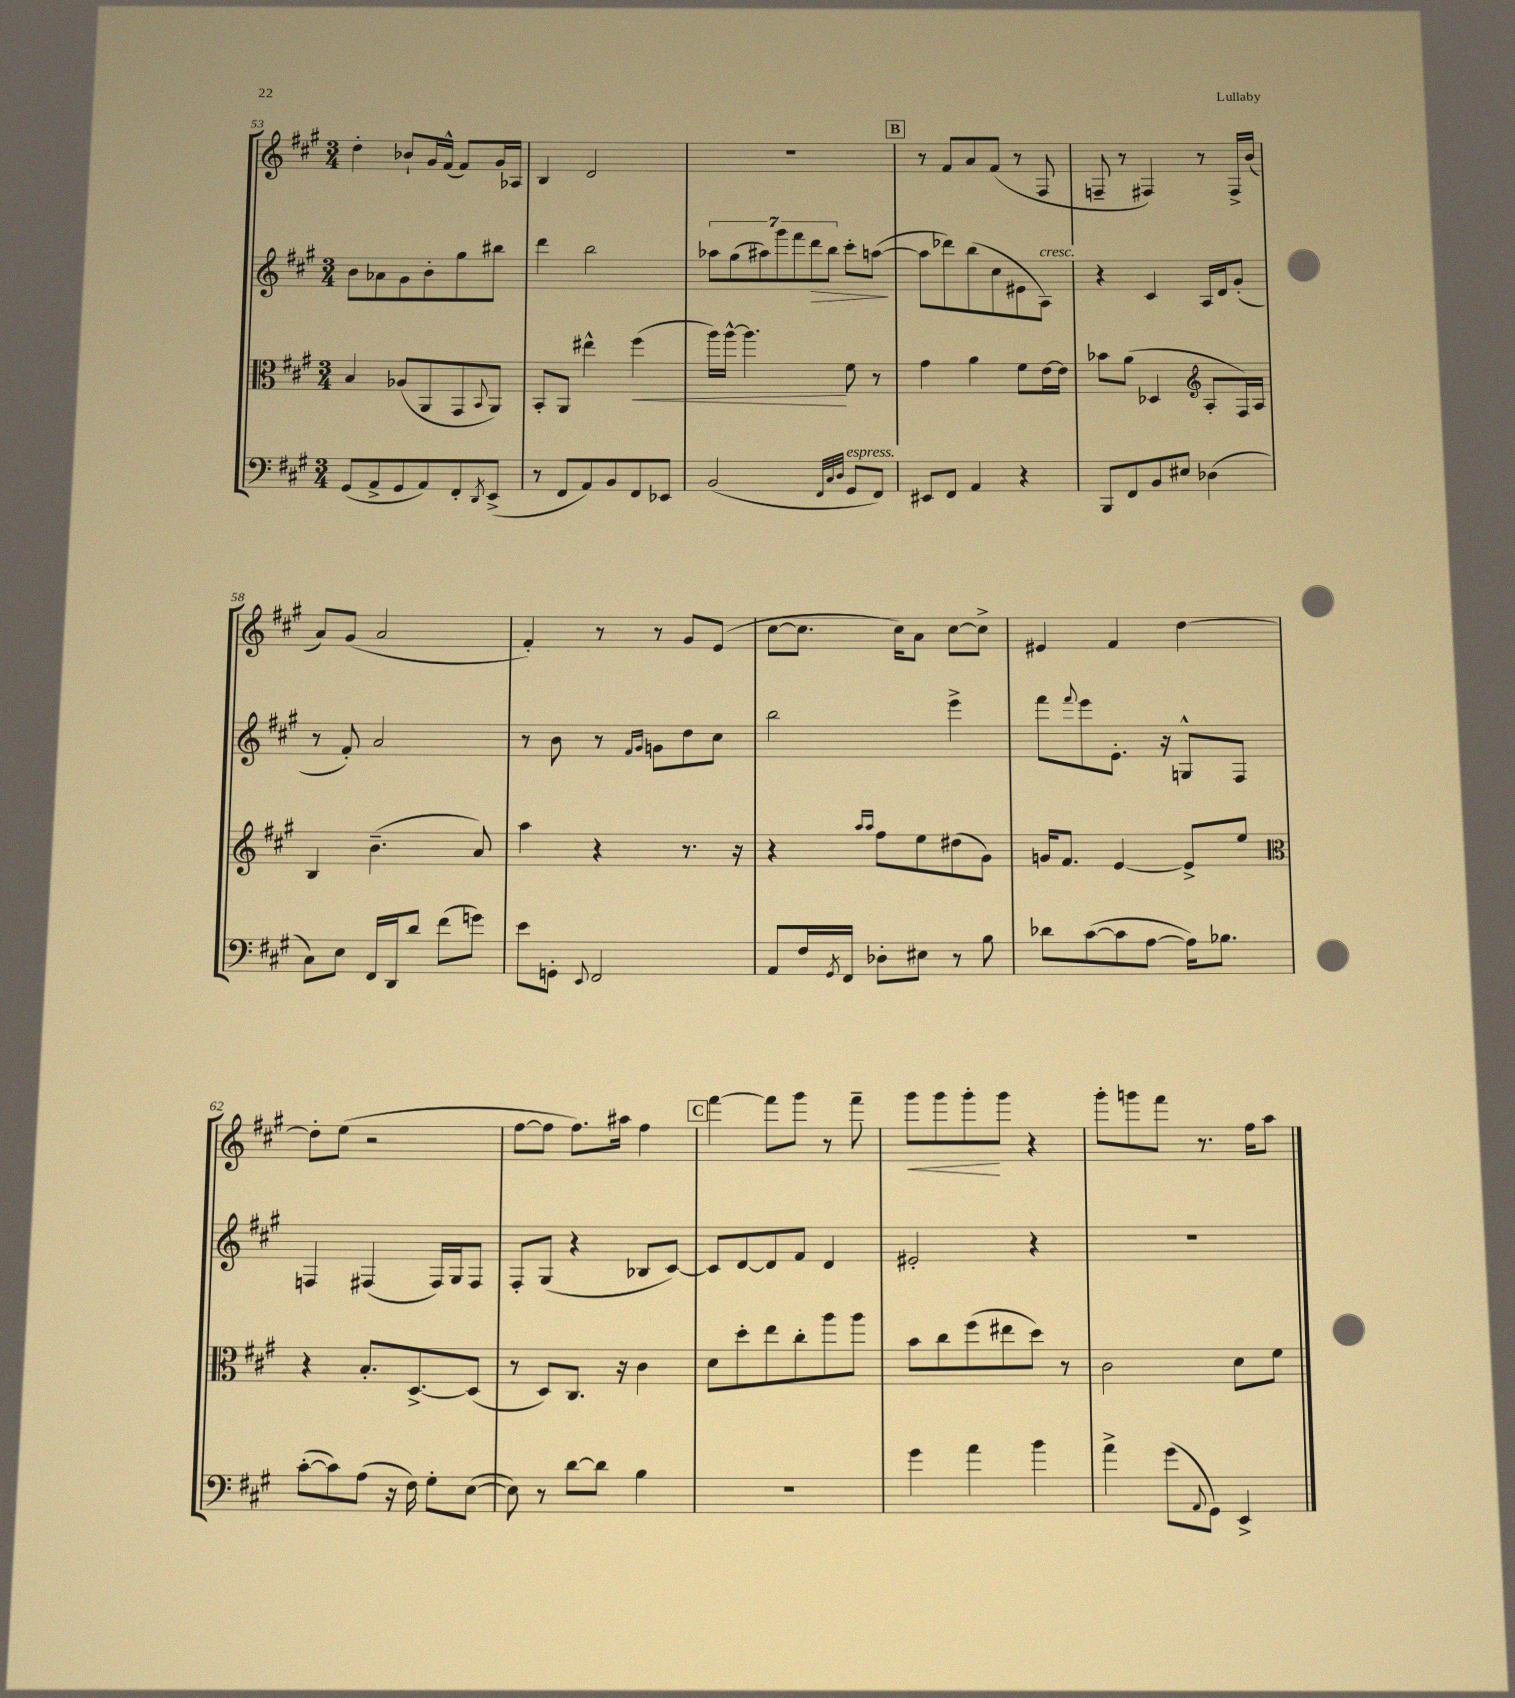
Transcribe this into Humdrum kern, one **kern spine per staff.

**kern	**kern	**dynam	**kern	**dynam	**kern	**dynam
*part4	*part3	*part3	*part2	*part2	*part1	*part1
*staff4	*staff3	*staff3	*staff2	*staff2	*staff1	*staff1
*clefF4	*clefC3	*	*clefG2	*	*clefG2	*
*k[f#c#g#]	*k[f#c#g#]	*	*k[f#c#g#]	*	*k[f#c#g#]	*
*M3/4	*M3/4	*	*M3/4	*	*M3/4	*
=53	=53	=53	=53	=53	=53	=53
(8GG#/L	4B/	.	8b\L	.	4dd'\	.
8AA^/	.	.	8a-X\	.	.	.
8GG#/	(8A-X/L	.	8g#\	.	8b-X`/L	.
8AA/)	8AA/	.	8b'\	.	16g#/L	.
.	.	.	.	.	(16f#^^/JJ	.
8FF#'/	8GG#/	.	8gg#\	.	8f#/L)	.
8qDD/	8qqBB/	.	.	.	.	.
(8EE^/J	8AA/J)	.	8bb#X\J	.	16g#/L	.
.	.	.	.	.	16A-X/JJ	.
=54	=54	=54	=54	=54	=54	=54
8r	8BB'/L	.	4ddd\	.	4B/	.
8FF#/L	8AA/J	.	.	.	.	.
8AA/)	4ee#X^^\	.	2bb\	.	2d/	.
8BB/	.	.	.	.	.	.
!	!	!LO:HP:b	!	!	!	!
8FF#/	(4ff#\	<	.	.	.	.
8EE-X/J	.	.	.	.	.	.
=55	=55	=55	=55	=55	=55	=55
(2BB/	16aa\LL)	.	14aa-X\L	.	2.r	.
.	[16aa^^\JJ	.	.	.	.	.
.	.	.	(14gg#\	.	.	.
.	4.aa\]	.	.	.	.	.
.	.	.	14aa#X\)	.	.	.
.	.	.	14ggg#\	.	.	.
.	.	.	14fff#\	.	.	.
!	!	!	!	!LO:HP:b	!	!
.	.	.	14ddd\	>	.	.
.	.	.	14bb\J	.	.	.
32qqFF#/LLL	.	.	.	.	.	.
32qqC#/	.	.	.	.	.	.
32qqD/JJJ	.	.	.	.	.	.
!LO:TX:a:i:t=espress.	!	!	!	!	!	!
8GG#/L	8f#\	[	8ccc#'\L	.	.	.
8FF#/J)	8r	.	([8aan\J	.	.	.
.	.	.	.	]	.	.
!!LO:REH:place=s1:t=B
=56	=56	=56	=56	=56	=56	=56
8EE#X/L	4g#\	.	8aa\L]	.	8r	.
8FF#/J	.	.	8ddd-X\)	.	8f#/L	.
4AA/	4a\	.	(8bb\	.	8a/	.
.	.	.	8cc#\	.	(8f#/J	.
4r	8f#\L	.	8e#X\	.	8r	.
!	!	!	!LO:TX:a:i:t=cresc.	!	!	!
.	[16e\L	.	8A\J)	.	8F#/	.
.	16e\JJ]	.	.	.	.	.
=57	=57	=57	=57	=57	=57	=57
8BBB/L	8b-X\L	.	4r	.	8Fn~/	.
8FF#/	(8a\J	.	.	.	8r	.
8BB/	4D-X/	.	4c#/	.	4F#X/)	.
8E#X/J	.	.	.	.	.	.
*	*clefG2	*	*	*	*	*
(4D-X\	8A'/L	.	16A/LL	.	8r	.
.	.	.	16d/J	.	.	.
.	16F#/L)	.	(8g#'/J	.	16F#^/LL	.
.	16A/JJ	.	.	.	(16b/JJ	.
!!LO:LB:g=z
=58	=58	=58	=58	=58	=58	=58
8C#\L)	4B/	.	8r	.	8a/L)	.
8E\J	.	.	8f#'/)	.	(8g#/J	.
16FF#/LL	(4.b~\	.	2a/	.	2a/	.
16DD/J	.	.	.	.	.	.
8d/J	.	.	.	.	.	.
(8f#\L	.	.	.	.	.	.
8gn\J)	8a/)	.	.	.	.	.
=59	=59	=59	=59	=59	=59	=59
8e\L	4aa\	.	8r	.	4f#'/)	.
8GGn'\J	.	.	8b\	.	.	.
8qqEE/	.	.	.	.	.	.
2FF#/	4r	.	8r	.	8r	.
.	.	.	16qqf#/LL	.	.	.
.	.	.	16qqg#/JJ	.	.	.
.	.	.	8gn\L	.	8r	.
.	8.r	.	8dd\	.	8g#/L	.
.	.	.	8cc#\J	.	(8e/J	.
.	16r	.	.	.	.	.
=60	=60	=60	=60	=60	=60	=60
8AA/L	4r	.	2bb\	.	[8cc#\L	.
16F#/L	.	.	.	.	8.cc#\J]	.
8qGG#/	.	.	.	.	.	.
16FF#/JJ	.	.	.	.	.	.
.	16qqaa/LL	.	.	.	.	.
.	16qqaa/JJ	.	.	.	.	.
8D-X'\L	8ff#\L	.	.	.	.	.
.	.	.	.	.	16cc#\KL)	.
8E#X\J	8ee\	.	.	.	8a\J	.
8r	(8dd#X\	.	4eee^\	.	[8cc#\L	.
8B\	8g#\J)	.	.	.	8cc#^\J]	.
=61	=61	=61	=61	=61	=61	=61
8d-X\L	16gn/KL	.	8fff#\L	.	4e#X/	.
.	8.f#/J	.	.	.	.	.
.	.	.	8qqfff#/	.	.	.
([8c#\	.	.	8eee\	.	.	.
8c#\]	[4e/	.	8.e'\J	.	4f#/	.
[8A\J	.	.	.	.	.	.
.	.	.	16r	.	.	.
16A\KL])	8e^/L]	.	8Gn^^/L	.	[4dd\	.
8.B-X\J	.	.	.	.	.	.
.	8ee/J	.	8F#/J	.	.	.
!!LO:LB:g=z
=62	=62	=62	=62	=62	=62	=62
*	*clefC3	*	*	*	*	*
([8c#'\L	4r	.	4Fn/	.	8dd'\L]	.
8c#\])	.	.	.	.	(8ee\J	.
(8A\J	8.B'/L	.	(4F#X/	.	2r	.
16r	.	.	.	.	.	.
16F#\)	[8.D^/	.	.	.	.	.
8G#'\L	.	.	16F#/LL)	.	.	.
.	.	.	16G#/J	.	.	.
([8E\J	(8D/J]	.	8F#/J	.	.	.
=63	=63	=63	=63	=63	=63	=63
8E\])	8r	.	8F#'/L	.	[8ff#\L	.
8r	8D/L)	.	(8G#/J	.	8ff#\J]	.
[8d\L	8.C#/J	.	4r	.	8.ff#\L)	.
8d\J]	.	.	.	.	.	.
.	16r	.	.	.	16aa#X\Jk	.
4B\	4c#\	.	8B-X/L	.	4ff#\	.
.	.	.	[8c#/J)	.	.	.
!!LO:REH:place=s1:t=C
=64	=64	=64	=64	=64	=64	=64
2.r	8d\L	.	8c#/L]	.	[4fff#\	.
.	8dd'\	.	[8d/	.	.	.
.	8ee\	.	8d/]	.	8fff#\L]	.
.	8cc#'\	.	8f#/J	.	8ggg#\J	.
.	8aa\	.	4d/	.	8r	.
.	8aa\J	.	.	.	8fff#~\	.
=65	=65	=65	=65	=65	=65	=65
!	!	!	!	!	!	!LO:HP:b
4g#\	8b\L	.	2e#X'/	.	8ggg#\L	<
.	8cc#\	.	.	.	8ggg#\	.
4a\	(8ff#\	.	.	.	8ggg#'\	.
.	8ee#X\	.	.	.	8ggg#\J	[
4b\	8dd\J)	.	4r	.	4r	.
.	8r	.	.	.	.	.
=66	=66	=66	=66	=66	=66	=66
4a^\	2c#\	.	2.r	.	8ggg#'\L	.
.	.	.	.	.	8gggn\	.
(8g#\L	.	.	.	.	8fff#\J	.
8qqAA/	.	.	.	.	.	.
8GG#\J)	.	.	.	.	8.r	.
4EE^/	8d\L	.	.	.	.	.
.	.	.	.	.	16ff#\KL	.
.	8f#\J	.	.	.	8aa\J	.
==	==	==	==	==	==	==
*-	*-	*-	*-	*-	*-	*-
